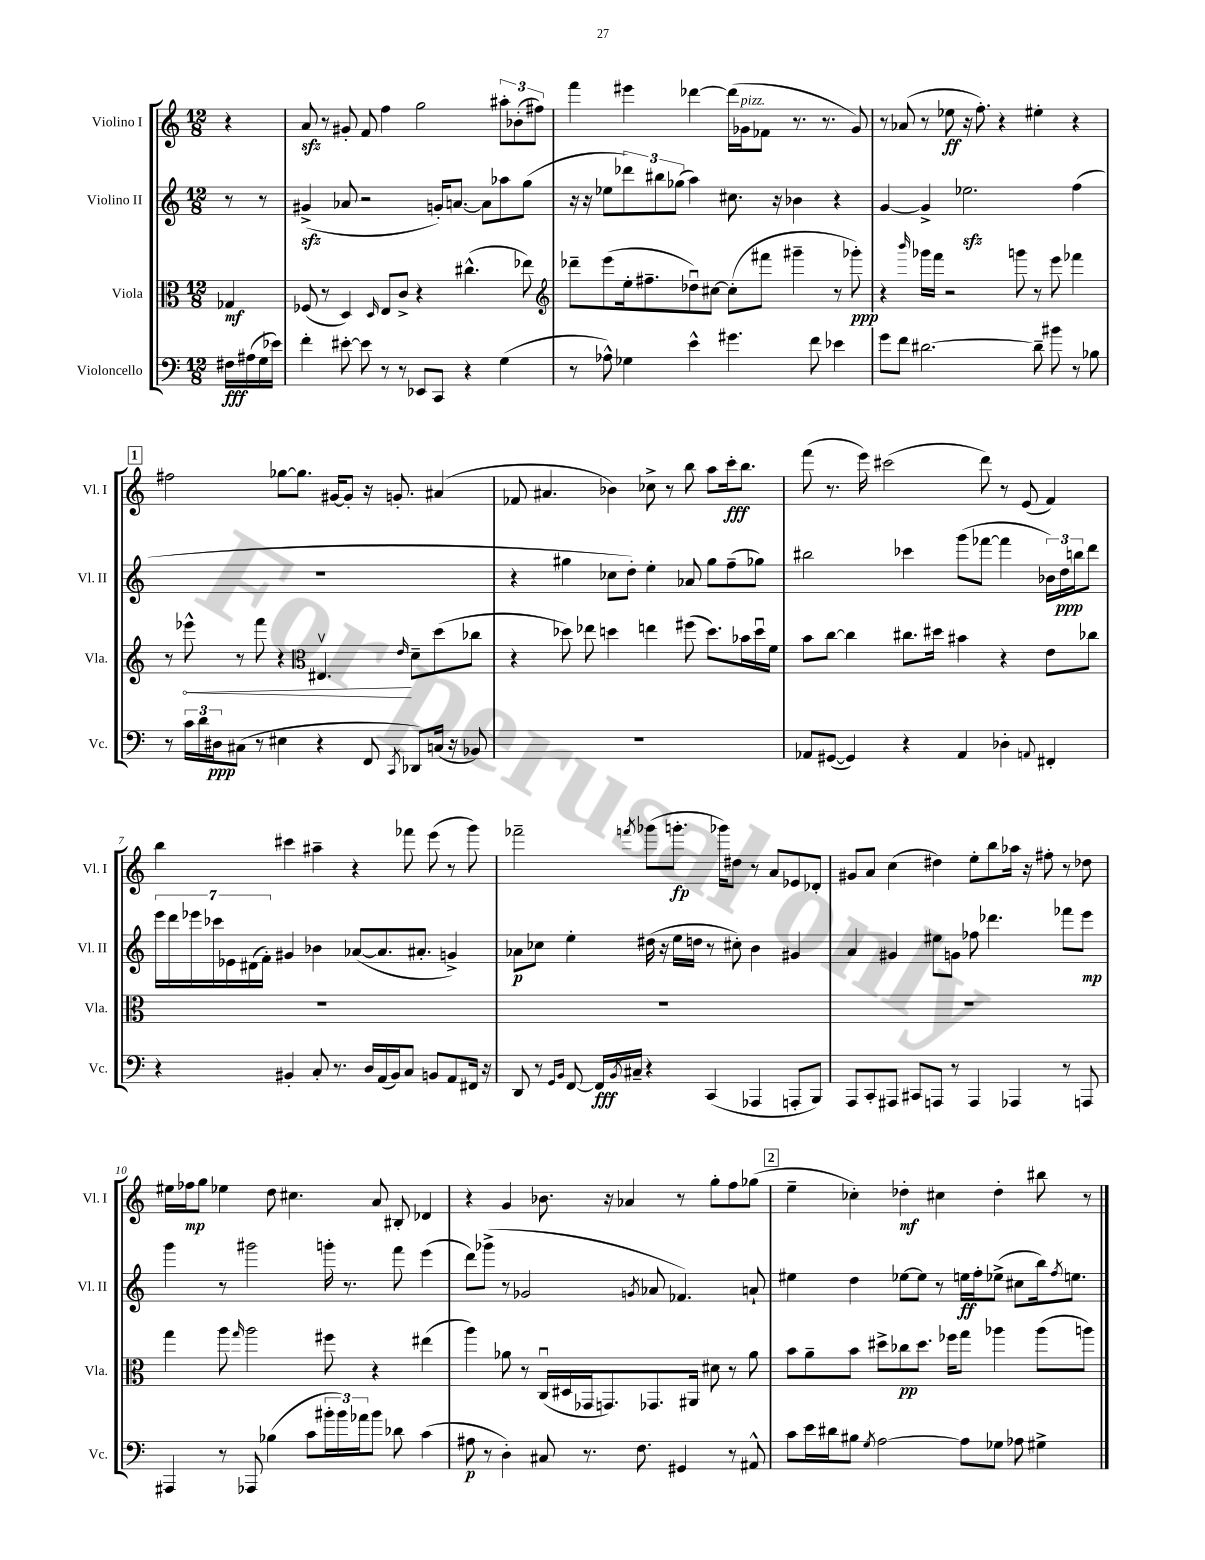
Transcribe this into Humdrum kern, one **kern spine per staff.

**kern	**dynam	**kern	**dynam	**kern	**dynam	**kern	**dynam
*part4	*part4	*part3	*part3	*part2	*part2	*part1	*part1
*staff4	*staff4	*staff3	*staff3	*staff2	*staff2	*staff1	*staff1
*I"Violoncello	*	*I"Viola	*	*I"Violino II	*	*I"Violino I	*
*I'Vc.	*	*I'Vla.	*	*I'Vl. II	*	*I'Vl. I	*
*clefF4	*	*clefC3	*	*clefG2	*	*clefG2	*
*k[]	*	*k[]	*	*k[]	*	*k[]	*
*M12/8	*	*M12/8	*	*M12/8	*	*M12/8	*
=	=	=	=	=	=	=	=
16F#X\LL	fff	4G-X/	mf	8r	.	4r	.
(16A#X\	.	.	.	.	.	.	.
16G\	.	.	.	8r	.	.	.
16e-X\JJ)	.	.	.	.	.	.	.
=1	=1	=1	=1	=1	=1	=1	=1
4f'\	.	(8F-X/	.	(4g#Xzz^/	.	8azz/	.
.	.	8r	.	.	.	8r	.
[8e#X'\	.	4D/)	.	8a-X/	.	8g#X'/	.
8e#\]	.	.	.	2r	.	8f/	.
.	.	16qqD/	.	.	.	.	.
8r	.	8E/L	.	.	.	4ff\	.
8r	.	8c^/J	.	.	.	.	.
8EE-X/L	.	4r	.	.	.	2gg\	.
8CC/J	.	.	.	16gn'/KL)	.	.	.
.	.	.	.	[8.an/J	.	.	.
4r	.	(4.cc#X^^\	.	.	.	.	.
.	.	.	.	8a\L]	.	.	.
(4G\	.	.	.	8aa-X\	.	12aa#X'\L	.
.	.	.	.	.	.	(12b-X'\	.
.	.	8ee-X\)	.	(8gg\J	.	.	.
.	.	.	.	.	.	12ff#X\J)	.
=2	=2	=2	=2	=2	=2	=2	=2
*	*	*clefG2	*	*	*	*	*
8r	.	8ddd-X~\L	.	16r	.	4fff\	.
.	.	.	.	16r	.	.	.
8A-X^^\)	.	(8eee\	.	8ee-X\L	.	.	.
4G-X\	.	16ee'\k	.	12ddd-X\)	.	4eee#X\	.
.	.	8.ff#X~\	.	.	.	.	.
.	.	.	.	12bb#X\	.	.	.
.	.	.	.	(12gg-X\J	.	.	.
4e^^\	.	8dd-Xu\)	.	4aa\)	.	[4ddd-X\	.
.	.	[8cc#X\J	.	.	.	.	.
4.g#X\	.	(8cc#'\L]	.	8.cc#X\	.	(16ddd-\LL]	.
!	!	!	!	!	!	!LO:TX:a:i:t=pizz.	!
.	.	.	.	.	.	16g-X\J	.
.	.	8fff#X\J	.	.	.	8f-X\J	.
.	.	.	.	16r	.	.	.
.	.	4ggg#X~\	.	4b-X\	.	8.r	.
8f\	.	.	.	.	.	.	.
.	.	.	.	.	.	8.r	.
4e-X\	.	8r	.	4r	.	.	.
.	.	8ggg-X'\)	ppp	.	.	8g-/)	.
=3	=3	=3	=3	=3	=3	=3	=3
8g\L	.	4r	.	[4g/	.	8r	.
8f\J	.	.	.	.	.	(8a-X/	.
.	.	16qqbbb/	.	.	.	.	.
[2.d#X\	.	16ggg-X\LL	.	4g^/]	.	8r	.
.	.	16fff\JJ	.	.	.	.	.
.	.	2r	.	.	.	8ee-X\	ff
.	.	.	.	2.ee-Xzz\	.	16r	.
.	.	.	.	.	.	8.ff'\)	.
.	.	.	.	.	.	4r	.
.	.	8gggn\	.	.	.	.	.
8d#~\]	.	8r	.	.	.	4ee#X'\	.
8b#X\	.	8eee\	.	.	.	.	.
8r	.	4fff-X\	.	(4ff\	.	4r	.
8B-X\	.	.	.	.	.	.	.
!!LO:LB:g=z
!!LO:REH:place=s1:t=1
=4	=4	=4	=4	=4	=4	=4	=4
8r	.	8r	.	1.r	.	2ff#X\	.
!	!	!	!LO:HP:b	!	!	!	!
24c\LL	.	8eee-X^^\	<	.	.	.	.
24d\	.	.	.	.	.	.	.
24D#X\J	ppp	.	.	.	.	.	.
(8C#X\J	.	8r	.	.	.	.	.
8r	.	8fff\	.	.	.	.	.
4E#X\	.	4r	.	.	.	[8gg-X\L	.
.	.	.	.	.	.	8.gg-\J]	.
*	*	*clefC3	*	*	*	*	*
4r	.	4.E#Xv/	.	.	.	.	.
.	.	.	.	.	.	[16g#X/KL	.
.	.	.	.	.	.	8g#'/J]	.
8FF/	.	.	.	.	.	16r	.
.	.	.	.	.	.	8.gn'/	.
8qCC/	.	16qqe/	.	.	.	.	.
8DD-X/L)	.	8d~\L	[	.	.	.	.
(16Cn/Jk	.	(8dd\	.	.	.	(4a#X/	.
16r	.	.	.	.	.	.	.
8BB-X/)	.	8cc-X\J	.	.	.	.	.
=5	=5	=5	=5	=5	=5	=5	=5
1.r	.	4r	.	4r	.	8f-X/	.
.	.	.	.	.	.	4.a#X/	.
.	.	8dd-X\)	.	4gg#X\	.	.	.
.	.	8ee-X\	.	.	.	.	.
.	.	4ddn\	.	8cc-X\L	.	4b-X\)	.
.	.	.	.	8dd'\J)	.	.	.
.	.	4een\	.	4ee'\	.	8cc-X^\	.
.	.	.	.	.	.	8r	.
.	.	(8ff#X\	.	8a-X/	.	8bb\	.
.	.	8.dd\L)	.	8gg#\L	.	8aa\L	.
.	.	.	.	(8ff~\	.	16ccc'\k	fff
.	.	16b-X\L	.	.	.	8.bb\J	.
.	.	16ddu\	.	8gg-X\J)	.	.	.
.	.	16f\JJ	.	.	.	.	.
=6	=6	=6	=6	=6	=6	=6	=6
8AA-X/L	.	8b\L	.	2bb#X\	.	(8fff\	.
([8GG#X/J	.	[8cc\J	.	.	.	8.r	.
4GG#/])	.	4cc\]	.	.	.	.	.
.	.	.	.	.	.	16eee\)	.
.	.	.	.	.	.	(2ccc#X\	.
4r	.	8.cc#X\L	.	4ccc-X\	.	.	.
.	.	16dd#X\Jk	.	.	.	.	.
4AA-/	.	4b#X\	.	(8ggg\L	.	.	.
.	.	.	.	[8fff-X\J	.	8ddd\)	.
4D-X'\	.	4r	.	4fff-\]	.	8r	.
.	.	.	.	.	.	(8e/	.
8qqAAn/	.	.	.	.	.	.	.
4FF#X'/	.	8e\L	.	24b-X\LL)	.	4f/)	.
.	.	.	.	24dd\	ppp	.	.
.	.	.	.	24bbn\J	.	.	.
.	.	8cc-X\J	.	8ddd\J	.	.	.
!!LO:LB:g=z
=7	=7	=7	=7	=7	=7	=7	=7
4r	.	1.r	.	28eee\LL	.	4bb\	.
.	.	.	.	28ddd\	.	.	.
.	.	.	.	28eee-X\	.	.	.
.	.	.	.	28ccc-X\	.	.	.
.	.	.	.	28e-X\	.	.	.
.	.	.	.	(28d#X\	.	.	.
.	.	.	.	28f'\JJ)	.	.	.
4BB#X'/	.	.	.	4g#X/	.	4ccc#X\	.
8C'/	.	.	.	4b-X\	.	4aa#X~\	.
8.r	.	.	.	.	.	.	.
.	.	.	.	([8a-X/L	.	4r	.
16D/LL	.	.	.	.	.	.	.
(16AA/	.	.	.	8.a-/]	.	.	.
16BB#/J)	.	.	.	.	.	.	.
8C/J	.	.	.	.	.	8fff-X\	.
.	.	.	.	8.a#X'/J	.	.	.
8BBn/L	.	.	.	.	.	(8eee\	.
8AA/	.	.	.	4gn^/)	.	8r	.
16FF#X/Jk	.	.	.	.	.	8ggg\)	.
16r	.	.	.	.	.	.	.
=8	=8	=8	=8	=8	=8	=8	=8
8DD/	.	1.r	.	8a-X\L	p	2fff-X~\	.
8r	.	.	.	8cc-X\J	.	.	.
16qqGG/LL	.	.	.	.	.	.	.
16qqBB/JJ	.	.	.	.	.	.	.
[8FF/	.	.	.	4ee'\	.	.	.
16FF/LL]	fff	.	.	.	.	.	.
8qBB/	.	.	.	.	.	.	.
16C#X~/JJ	.	.	.	.	.	.	.
.	.	.	.	.	.	8qfffn/	.
4r	.	.	.	(16dd#X\	.	(8ggg-X\L	.
.	.	.	.	16r	.	.	.
.	.	.	.	16ee\LL	.	8.gggn'\J	fp
.	.	.	.	16ddn\JJ	.	.	.
(4CC/	.	.	.	8r	.	.	.
.	.	.	.	.	.	16ggg-X\KL)	.
.	.	.	.	8cc#X'\)	.	8dd#X\J	.
4AAA-X/	.	.	.	4b\	.	8r	.
.	.	.	.	.	.	8a/L	.
8AAAn'/L	.	.	.	4g#X/	.	8e-X/	.
8BBB/J)	.	.	.	.	.	8d-X'/J	.
=9	=9	=9	=9	=9	=9	=9	=9
8AAA/L	.	1.r	.	4a/	.	8g#X/L	.
8CC'/	.	.	.	.	.	8a/J	.
8AAA#X/J	.	.	.	4g#X/	.	(4cc\	.
8CC#X/L	.	.	.	.	.	.	.
8AAAn/J	.	.	.	8ee#X\L	.	4dd#X\)	.
8r	.	.	.	8gn\J	.	.	.
4AAA/	.	.	.	8ff-X\	.	8ee'\L	.
.	.	.	.	4.ddd-X\	.	8bb\	.
4AAA-X/	.	.	.	.	.	16aa-X\Jk	.
.	.	.	.	.	.	16r	.
.	.	.	.	.	.	8ff#X'\	.
8r	.	.	.	8fff-X\L	.	8r	.
8AAAn/	.	.	.	8eee\J	mp	8dd-X\	.
!!LO:LB:g=z
=10	=10	=10	=10	=10	=10	=10	=10
4AAA#X/	.	4gg\	.	4ggg\	.	16ee#X\LL	.
.	.	.	.	.	.	16ff-X\J	mp
.	.	.	.	.	.	8gg\J	.
8r	.	8aa\	.	8r	.	4ee-X\	.
.	.	16qqgg/	.	.	.	.	.
8AAA-X/	.	2aa\	.	2ggg#X\	.	.	.
(4B-X\	.	.	.	.	.	8dd\	.
.	.	.	.	.	.	4.cc#X\	.
8c\L	.	.	.	.	.	.	.
24b#X'\L	.	8ff#X\	.	16gggn'\	.	.	.
24b#\)	.	.	.	.	.	.	.
.	.	.	.	8.r	.	.	.
24a-X\J	.	.	.	.	.	.	.
8b#\J	.	4r	.	.	.	8a/	.
8d-X\	.	.	.	8fff\	.	8B#X'/	.
(4c\	.	(4ee#X\	.	(4eee\	.	4d-X/	.
=11	=11	=11	=11	=11	=11	=11	=11
8A#X\	p	4aa\)	.	8ddd\L)	.	4r	.
8r	.	.	.	(8ggg-X^\J	.	.	.
4D'\)	.	8a-X\	.	8r	.	4g/	.
.	.	8r	.	2g-X/	.	.	.
8C#X/	.	(16Cu/LL	.	.	.	8.b-X\	.
.	.	16D#X/	.	.	.	.	.
8.r	.	16GG-X/J	.	.	.	.	.
.	.	8.GGn/)	.	.	.	16r	.
.	.	.	.	.	.	4a-X/	.
8.F\	.	.	.	.	.	.	.
.	.	.	.	8qgn/	.	.	.
.	.	8.GG-X/	.	8a-X/	.	.	.
4GG#X/	.	.	.	4.f-X/)	.	8r	.
.	.	16AA#X/Jk	.	.	.	.	.
.	.	8d#X\	.	.	.	8gg'\L	.
8r	.	8r	.	.	.	8ff\	.
8AA#X^^/	.	8a-\	.	8an`/	.	(8gg-X\J	.
!!LO:REH:place=s1:t=2
=12	=12	=12	=12	=12	=12	=12	=12
8c\L	.	8b\L	.	4ee#X\	.	4ee~\	.
16e\L	.	8a~\	.	.	.	.	.
16d#X\J	.	.	.	.	.	.	.
8B#X\J	.	8b\J	.	4dd\	.	4cc-X'\)	.
8qG/	.	.	.	.	.	.	.
[2A\	.	8dd#X^\L	.	.	.	.	.
.	.	8cc-X\	pp	[8ee-X\L	.	4dd-X'\	mf
.	.	8.dd#\J	.	8ee-\J]	.	.	.
.	.	.	.	8r	.	4cc#X\	.
.	.	16ff-X\KL	.	.	.	.	.
8A\L]	.	8gg\J	.	16een\LL	ff	.	.
.	.	.	.	16ff'\J	.	.	.
8G-X\J	.	4aa-X\	.	(8ee-X^\J	.	4dd-'\	.
8A-X\	.	.	.	8cc#X\L	.	.	.
4G#X^\	.	(8aa-\L	.	16bb\k)	.	8bb#X\	.
.	.	.	.	8qff/	.	.	.
.	.	.	.	8.een\J	.	.	.
.	.	8aan\J)	.	.	.	8r	.
==	==	==	==	==	==	==	==
*-	*-	*-	*-	*-	*-	*-	*-
